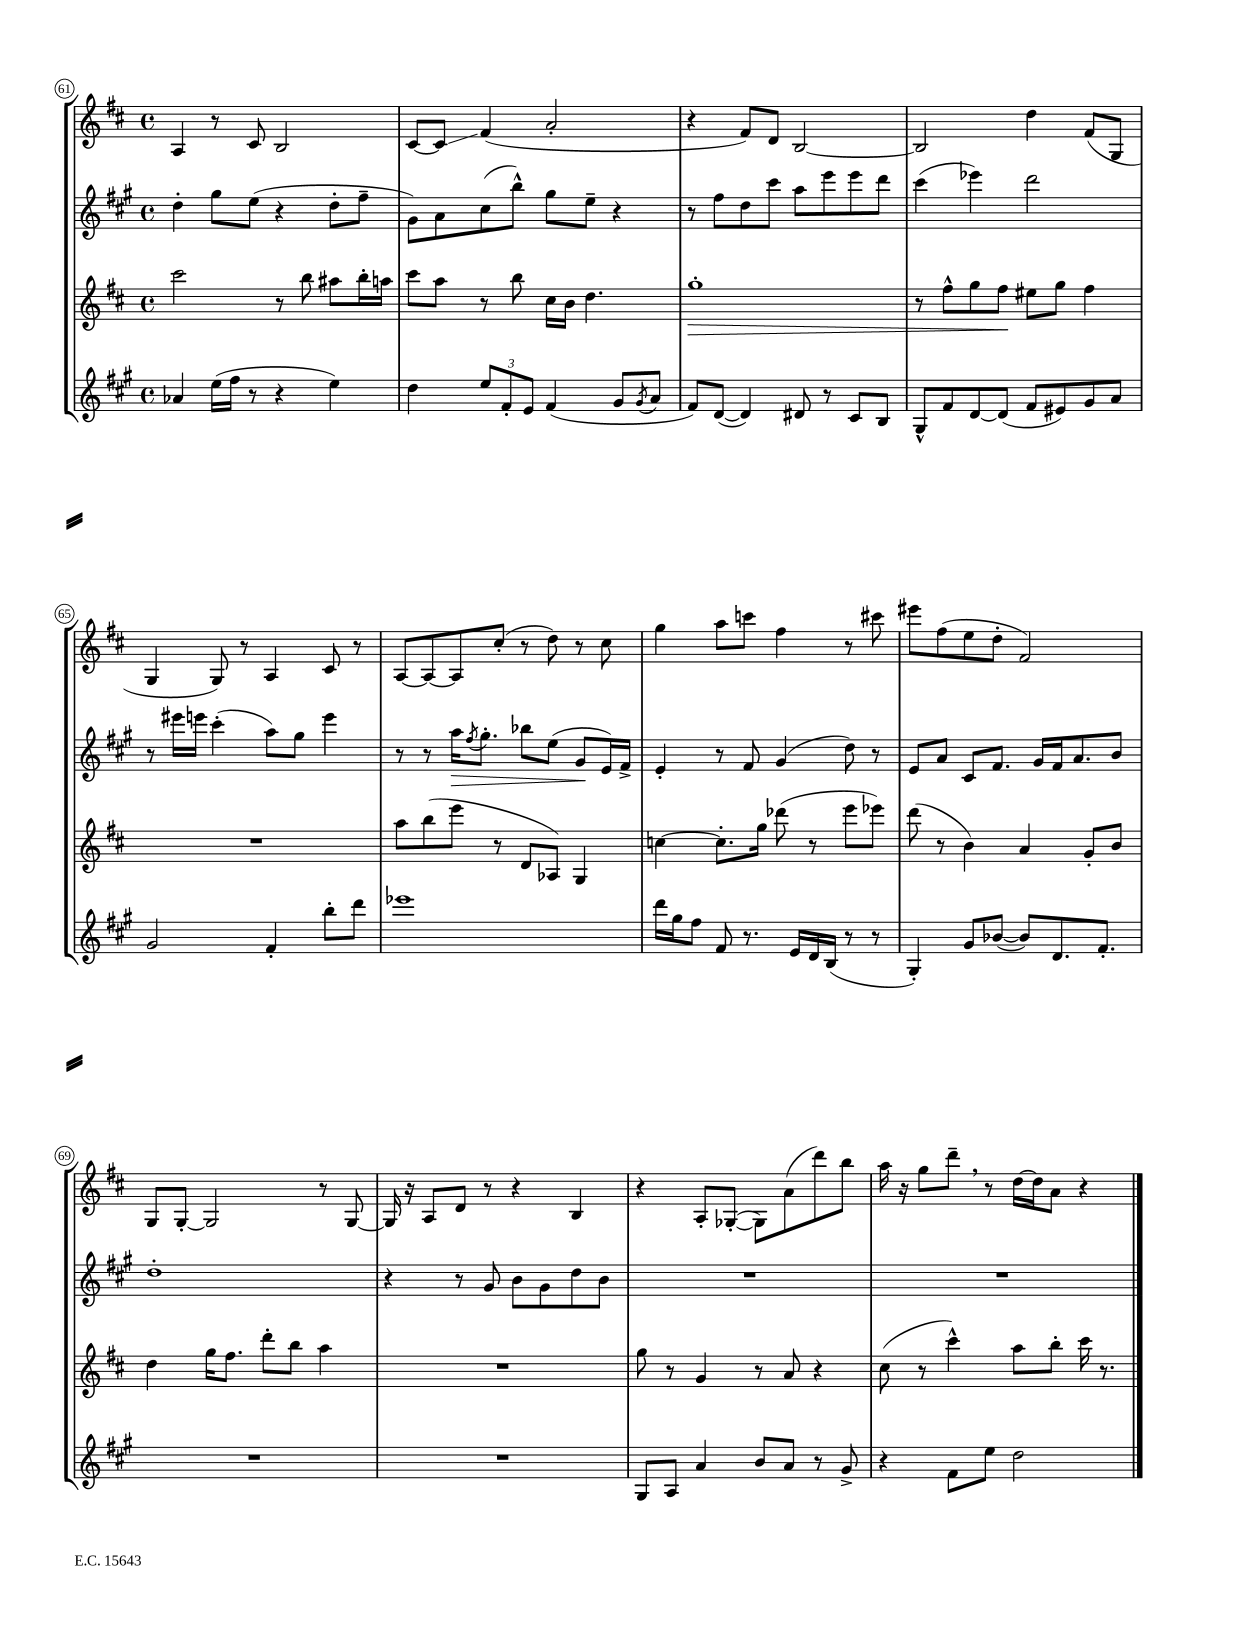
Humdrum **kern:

**kern	**kern	**kern	**kern
*staff4	*staff3	*staff2	*staff1
*clefG2	*clefG2	*clefG2	*clefG2
*k[f#c#g#]	*k[f#c#]	*k[f#c#g#]	*k[f#c#]
*M4/4	*M4/4	*M4/4	*M4/4
*met(c)	*met(c)	*met(c)	*met(c)
4a-/	2ccc#\	4dd'\	4A/
(16ee\LL	.	8gg#\L	8r
16ff#\JJ	.	.	.
8r	.	(8ee\J	8c#/
4r	8r	4r	2B/
.	8bb\	.	.
4ee\)	8aa#\L	8dd'\L	.
.	16bb'\L	8ff#~\J	.
.	16aa\JJ	.	.
=	=	=	=
4dd\	8ccc#\L	8g#\L)	[8c#/L
.	8aa\J	8a\	8c#/]J
12ee/L	8r	(8cc#\	(4f#/
12f#'/	.	.	.
.	8bb\	8bb^^\J)	.
12e/J	.	.	.
(4f#/	16cc#\LL	8gg#\L	2a'/
.	16b\JJ	.	.
.	4.dd\	8ee~\J	.
8g#/L	.	4r	.
8qg#/	.	.	.
8a/J	.	.	.
=	=	=	=
8f#/L)	1gg'	8r	4r
([8d/J	.	8ff#\L	.
4d/])	.	8dd\	8f#/L)
.	.	8ccc#\J	8d/J
8d#/	.	8aa\L	[2B/
8r	.	8eee\	.
8c#/L	.	8eee\	.
8B/J	.	8ddd\J	.
=	=	=	=
8G#^^/L	8r	(4ccc#\	2B/]
8f#/	8ff#^^\L	.	.
[8d/	8gg\	4eee-\)	.
(8d/]J	8ff#\J	.	.
8f#/L	8ee#\L	2ddd\	4dd\
8e#/)	8gg\J	.	.
8g#/	4ff#\	.	(8f#/L
8a/J	.	.	8G/J
=	=	=	=
2g#/	1r	8r	4G/
.	.	16eee#\LL	.
.	.	16eee\JJ	.
.	.	(4ccc#'\	8G/)
.	.	.	8r
4f#'/	.	8aa\L)	4A/
.	.	8gg#\J	.
8bb'\L	.	4eee\	8c#/
8ddd\J	.	.	8r
=	=	=	=
1eee-	8aa\L	8r	[8A/L
.	(8bb\	8r	8A/_
.	8eee\J	16aa\LK	8A/]
.	.	8qff#/	.
.	.	8.gg#'\J	.
.	8r	.	(8cc#'/J
.	8d/L	8bb-\L	8r
.	8A-/J)	(8ee\J	8dd\)
.	4G/	8g#/L	8r
.	.	16e/L)	8cc#\
.	.	16f#^/JJ	.
=	=	=	=
16ddd\LL	[4cc\	4e'/	4gg\
16gg#\J	.	.	.
8ff#\J	.	.	.
8f#/	8.cc'\]L	8r	8aa\L
8.r	.	8f#/	8ccc\J
.	16gg\Jk	.	.
.	(8ddd-\	(4g#/	4ff#\
16e/LL	.	.	.
16d/	8r	.	.
(16B/JJ	.	.	.
8r	8eee\L	8dd\)	8r
8r	8eee-\J)	8r	8ccc#\
=	=	=	=
4G#'/)	(8ddd\	8e/L	8eee#\L
.	8r	8a/J	(8ff#\
8g#/L	4b\)	8c#/L	8ee\
([8b-/J	.	8.f#/J	8dd'\J
8b-/]L)	4a/	.	2f#/)
.	.	16g#/LL	.
8.d/	.	16f#/J	.
.	.	8.a/	.
.	8g'/L	.	.
8.f#'/J	.	.	.
.	8b/J	8b/J	.
=	=	=	=
1r	4dd\	1dd'	8G/L
.	.	.	[8G'/J
.	16gg\LK	.	2G/]
.	8.ff#\J	.	.
.	8ddd'\L	.	.
.	8bb\J	.	.
.	4aa\	.	8r
.	.	.	[8G/
=	=	=	=
1r	1r	4r	16G/]
.	.	.	16r
.	.	.	8A/L
.	.	8r	8d/J
.	.	8g#/	8r
.	.	8b\L	4r
.	.	8g#\	.
.	.	8dd\	4B/
.	.	8b\J	.
=	=	=	=
8G#/L	8gg\	1r	4r
8A/J	8r	.	.
4a/	4g/	.	8A'/L
.	.	.	([8G-'/J
8b/L	8r	.	8G-\]L)
8a/J	8a/	.	(8a\
8r	4r	.	8ddd\)
8g#^/	.	.	8bb\J
=	=	=	=
4r	(8cc#\	1r	16aa\
.	.	.	16r
.	8r	.	8gg\L
8f#\L	4ccc#^^\)	.	8ddd~\J
8ee\J	.	.	8r
2dd\	8aa\L	.	[16dd\LL
.	.	.	16dd\]J
.	8bb'\J	.	8a\J
.	16ccc#\	.	4r
.	8.r	.	.
==	==	==	==
*-	*-	*-	*-
